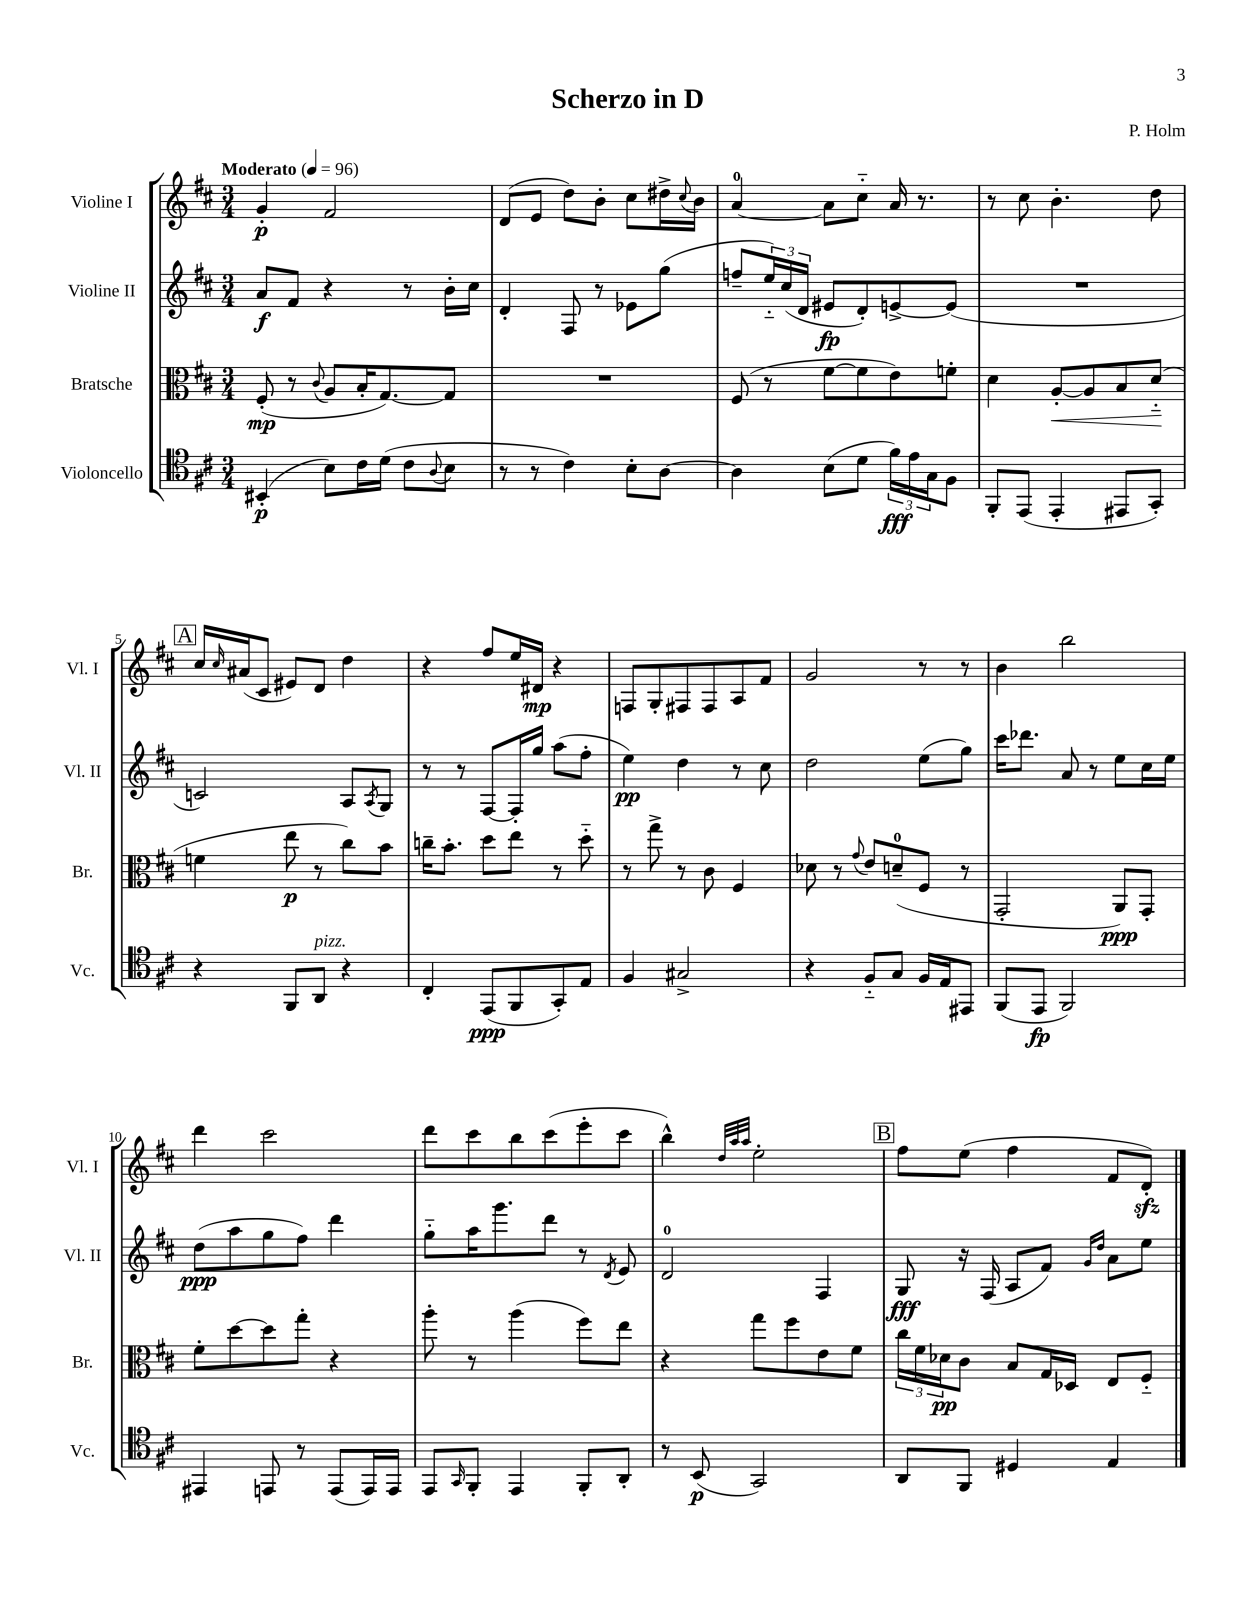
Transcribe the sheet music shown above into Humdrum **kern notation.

**kern	**dynam	**kern	**dynam	**kern	**dynam	**kern	**dynam
*part4	*part4	*part3	*part3	*part2	*part2	*part1	*part1
*staff4	*staff4	*staff3	*staff3	*staff2	*staff2	*staff1	*staff1
*I"Violoncello	*	*I"Bratsche	*	*I"Violine II	*	*I"Violine I	*
*I'Vc.	*	*I'Br.	*	*I'Vl. II	*	*I'Vl. I	*
*clefC4	*	*clefC3	*	*clefG2	*	*clefG2	*
*k[f#c#]	*	*k[f#c#]	*	*k[f#c#]	*	*k[f#c#]	*
*M3/4	*	*M3/4	*	*M3/4	*	*M3/4	*
*MM96	*	*MM96	*	*MM96	*	*MM96	*
=1	=1	=1	=1	=1	=1	=1	=1
!	!	!	!	!	!	!LO:TX:a:B:t=Moderato	!
(4BB#X'/	p	(8F#'/	mp	8a/L	f	4g'/	p
.	.	8r	.	8f#/J	.	.	.
.	.	8qqc#/	.	.	.	.	.
8B\L)	.	8A/L	.	4r	.	2f#/	.
16c#\L	.	16B'/K	.	.	.	.	.
(16d\JJ	.	[8.G/)	.	.	.	.	.
8c#\L	.	.	.	8r	.	.	.
8qqA/	.	.	.	.	.	.	.
8B\J	.	8G/J]	.	16b'\LL	.	.	.
.	.	.	.	16cc#\JJ	.	.	.
=2	=2	=2	=2	=2	=2	=2	=2
8r	.	2.r	.	4d'/	.	(8d/L	.
8r	.	.	.	.	.	8e/J	.
4c#\)	.	.	.	8F#/	.	8dd\L)	.
.	.	.	.	8r	.	8b'\J	.
8B'\L	.	.	.	8e-X\L	.	8cc#\L	.
[8A\J	.	.	.	(8gg\J	.	16dd#X^\L	.
.	.	.	.	.	.	8qqcc#/	.
.	.	.	.	.	.	16b\JJ	.
=3	=3	=3	=3	=3	=3	=3	=3
4A\]	.	(8F#/	.	8ffn~/L	.	[4a/	.
.	.	8r	.	24ee/L)	.	.	.
.	.	.	.	(24cc#/	.	.	.
.	.	.	.	24d/JJ	.	.	.
(8B\L	.	[8f#\L	.	8e#X/L	fp	8a\L]	.
8d\J	.	8f#\]	.	8d'/)	.	8cc#\J	.
24f#\LL)	fff	8e\)	.	[8en^/	.	16a/	.
24e\	.	.	.	.	.	.	.
.	.	.	.	.	.	8.r	.
24G\J	.	.	.	.	.	.	.
8F#\J	.	8fn'\J	.	(8e/J]	.	.	.
=4	=4	=4	=4	=4	=4	=4	=4
8FF#'/L	.	4d\	.	2.r	.	8r	.
(8EE/J	.	.	.	.	.	8cc#\	.
!	!	!	!LO:HP:b	!	!	!	!
4EE'/	.	[8A'/L	<	.	.	4.b'\	.
.	.	8A/]	.	.	.	.	.
8EE#X/L	.	8B/	.	.	.	.	.
8GG'/J)	.	(8d/J	.	.	.	8dd\	.
.	.	.	[	.	.	.	.
!!LO:LB:g=z
!!LO:REH:place=s1:t=A
=5	=5	=5	=5	=5	=5	=5	=5
4r	.	4fn\	.	2cn/)	.	16cc#/LL	.
.	.	.	.	.	.	16qqcc#/	.
.	.	.	.	.	.	(16a#X/J	.
.	.	.	.	.	.	8c#/J	.
8FF#/L	.	8ee\	p	.	.	8e#X/L)	.
!LO:TX:a:i:t=pizz.	!	!	!	!	!	!	!
8AA/J	.	8r	.	.	.	8d/J	.
4r	.	8cc#\L)	.	8A/L	.	4dd\	.
.	.	.	.	8qA/	.	.	.
.	.	8b\J	.	8G/J	.	.	.
=6	=6	=6	=6	=6	=6	=6	=6
4C#'/	.	16ccn~\KL	.	8r	.	4r	.
.	.	8.b'\J	.	.	.	.	.
.	.	.	.	8r	.	.	.
(8EE/L	ppp	8dd\L	.	[8F#/L	.	8ff#/L	.
8FF#/	.	8ee\J	.	16F#'/L]	.	16ee/L	.
.	.	.	.	16gg/JJ	.	16d#X/JJ	mp
8GG'/)	.	8r	.	(8aa\L	.	4r	.
8E/J	.	8dd\	.	8ff#'\J	.	.	.
=7	=7	=7	=7	=7	=7	=7	=7
4F#/	.	8r	.	4ee\)	pp	8Fn/L	.
.	.	8gg^\	.	.	.	8G'/	.
2G#X^/	.	8r	.	4dd\	.	8F#X/	.
.	.	8c#\	.	.	.	8F#/	.
.	.	4F#/	.	8r	.	8A/	.
.	.	.	.	8cc#\	.	8f#/J	.
=8	=8	=8	=8	=8	=8	=8	=8
4r	.	8d-X\	.	2dd\	.	2g/	.
.	.	8r	.	.	.	.	.
.	.	8qqg/	.	.	.	.	.
8F#/L	.	8e/L	.	.	.	.	.
8G/J	.	(8dn~/	.	.	.	.	.
16F#/LL	.	8F#/J	.	(8ee\L	.	8r	.
16E/J	.	.	.	.	.	.	.
8EE#X/J	.	8r	.	8gg\J)	.	8r	.
=9	=9	=9	=9	=9	=9	=9	=9
(8FF#/L	.	2GG'/	.	16ccc#\KL	.	4b\	.
.	.	.	.	8.ddd-X\J	.	.	.
8EE/J	fp	.	.	.	.	.	.
2FF#/)	.	.	.	8a/	.	2bb\	.
.	.	.	.	8r	.	.	.
.	.	8AA/L)	ppp	8ee\L	.	.	.
.	.	8GG'/J	.	16cc#\L	.	.	.
.	.	.	.	16ee\JJ	.	.	.
!!LO:LB:g=z
=10	=10	=10	=10	=10	=10	=10	=10
4EE#X/	.	8f#'\L	.	(8dd\L	ppp	4ddd\	.
.	.	[8dd\	.	8aa\	.	.	.
8EEn/	.	8dd\]	.	8gg\	.	2ccc#\	.
8r	.	8gg'\J	.	8ff#\J)	.	.	.
(8EE/L	.	4r	.	4ddd\	.	.	.
16EE/L)	.	.	.	.	.	.	.
16EE/JJ	.	.	.	.	.	.	.
=11	=11	=11	=11	=11	=11	=11	=11
8EE/L	.	8aa'\	.	8gg\L	.	8ddd\L	.
16qqGG/	.	.	.	.	.	.	.
8FF#'/J	.	8r	.	16aa\K	.	8ccc#\	.
.	.	.	.	8.ggg\	.	.	.
4EE/	.	(4aa\	.	.	.	8bb\	.
.	.	.	.	8ddd\J	.	(8ccc#\	.
8FF#'/L	.	8ff#\L)	.	8r	.	8eee'\	.
.	.	.	.	8qd/	.	.	.
8AA'/J	.	8ee\J	.	8e/	.	8ccc#\J	.
=12	=12	=12	=12	=12	=12	=12	=12
8r	.	4r	.	2d/	.	4bb^^\)	.
(8BB/	p	.	.	.	.	.	.
.	.	.	.	.	.	32qqdd/LLL	.
.	.	.	.	.	.	32qqaa/	.
.	.	.	.	.	.	32qqaa/JJJ	.
2GG/)	.	8gg\L	.	.	.	2ee'\	.
.	.	8ff#\	.	.	.	.	.
.	.	8e\	.	4F#/	.	.	.
.	.	8f#\J	.	.	.	.	.
!!LO:REH:place=s1:t=B
=13	=13	=13	=13	=13	=13	=13	=13
8AA/L	.	24cc#\LL	.	8G/	fff	8ff#\L	.
.	.	24f#\	.	.	.	.	.
.	.	24d-X\J	pp	.	.	.	.
8FF#/J	.	8c#\J	.	16r	.	(8ee\J	.
.	.	.	.	(16F#/	.	.	.
4D#X/	.	8B/L	.	8A/L	.	4ff#\	.
.	.	16G/L	.	8f#/J)	.	.	.
.	.	16D-X/JJ	.	.	.	.	.
.	.	.	.	16qqg/LL	.	.	.
.	.	.	.	16qqdd/JJ	.	.	.
4E/	.	8E/L	.	8a\L	.	8f#/L	.
.	.	8F#/J	.	8ee\J	.	8dzz'/J)	.
==	==	==	==	==	==	==	==
*-	*-	*-	*-	*-	*-	*-	*-
